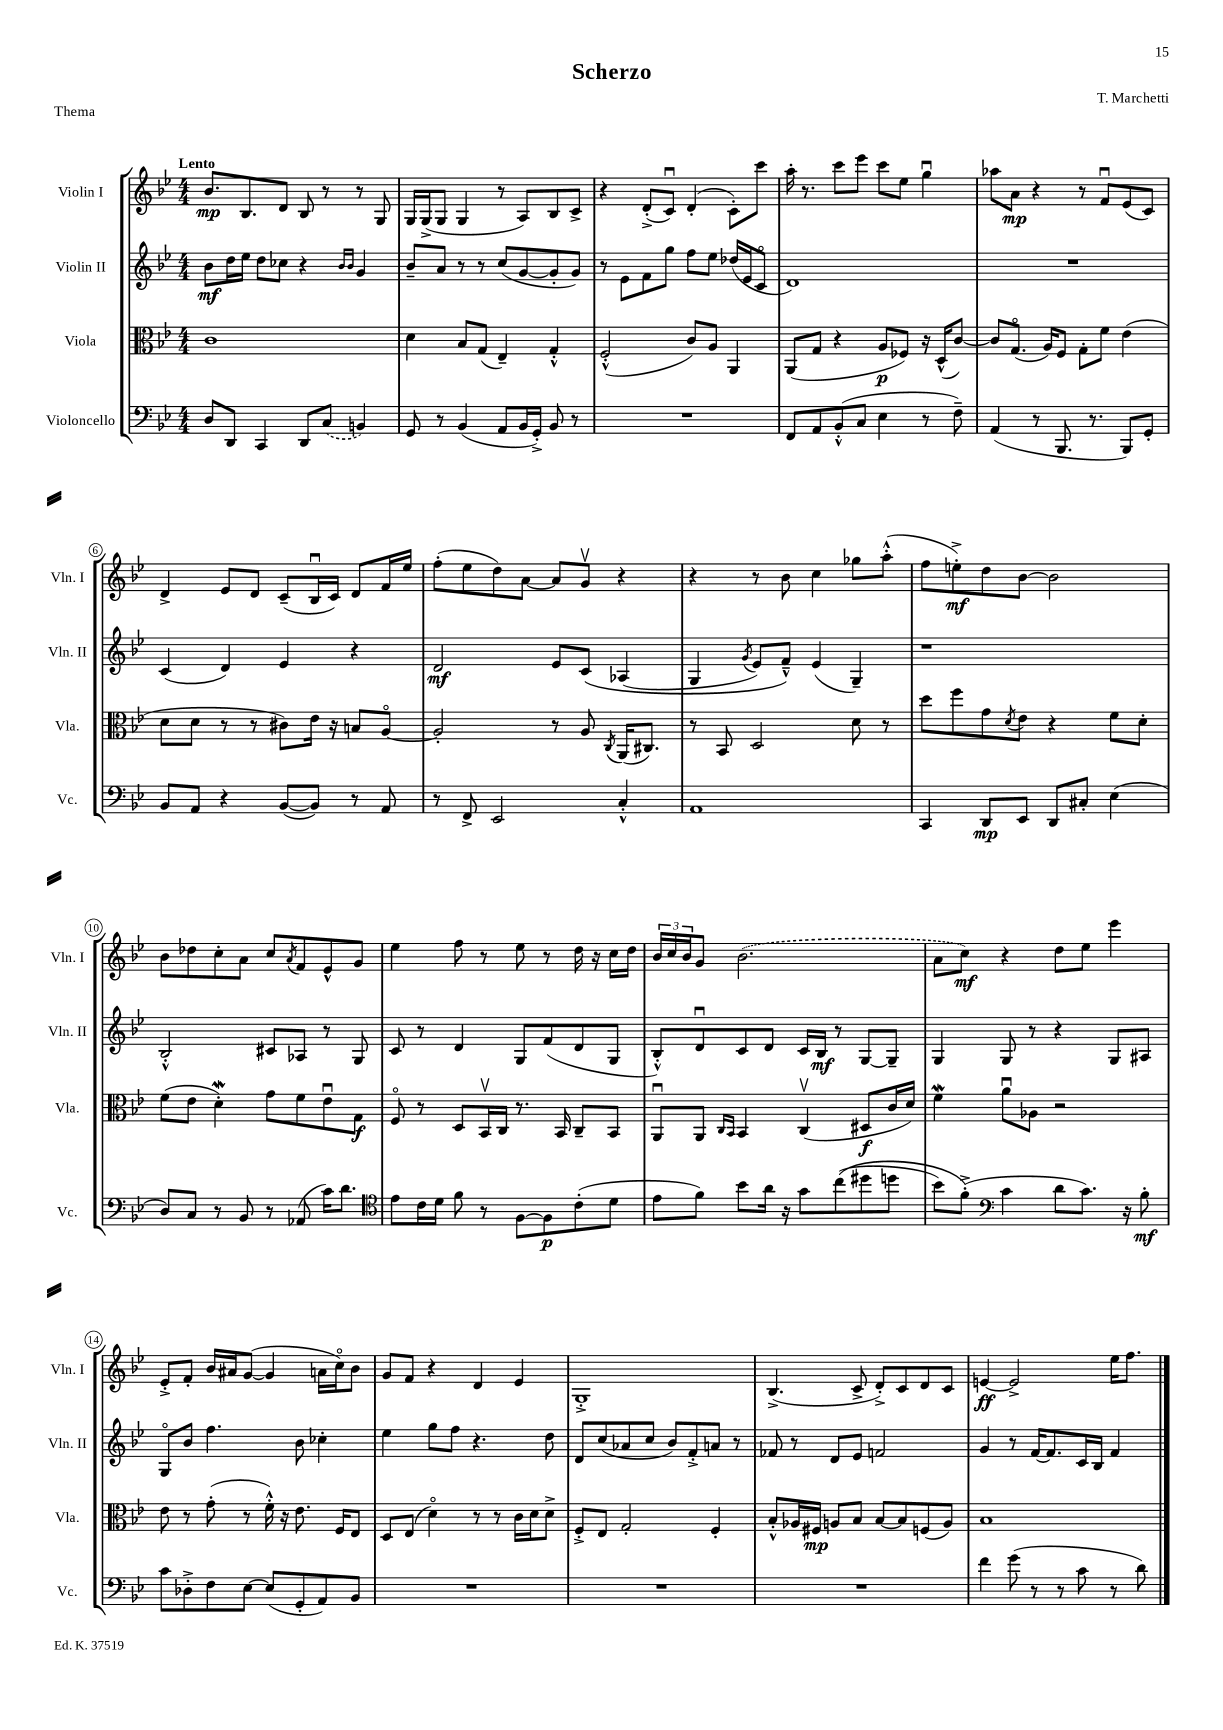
\header { title = "Scherzo" composer = "T. Marchetti" piece = "Thema" }
<<
\new StaffGroup <<
\new Staff = "s0" \with { instrumentName = "Violin I" shortInstrumentName = "Vln. I" } {
    \clef treble \key bes \major \numericTimeSignature \time 4/4 \tempo "Lento"
    bes'8.\mp bes8. d'8 bes8 r8 r8 g8 |
    g16 g16->( g8 g4 r8 a8) bes8 c'8-> |
    r4 d'8-.->( c'8\downbow) d'4-.( c'8-.) c'''8 |
    a''16-. r8. c'''8 ees'''8 c'''8 ees''8 g''4\downbow |
    aes''8 a'8\mp r4 r8 f'8\downbow ees'8( c'8) |
    d'4-> ees'8 d'8 c'8--( bes16\downbow c'16) d'8 f'16 ees''16 |
    f''8-.( ees''8 d''8) a'8~ a'8 g'8\upbow r4 |
    r4 r8 bes'8 c''4 ges''8 a''8-.-^( |
    f''8 e''8-.->\mf) d''8 bes'8~ bes'2 |
    bes'8 des''8 c''8-. a'8 c''8 \acciaccatura { a'8 } f'8 ees'8-^ g'8 |
    ees''4 f''8 r8 ees''8 r8 d''16 r16 c''16 d''16 |
    \tuplet 3/2 { bes'16 c''16 bes'16 } g'8 \once \slurDashed bes'2.( |
    a'8 c''8\mf) r4 d''8 ees''8 ees'''4 |
    ees'8-.-> f'8-. bes'16 ais'16 g'8~( g'4 a'16 c''16\flageolet) bes'8 |
    g'8 f'8 r4 d'4 ees'4 |
    g1-.-> |
    bes4.->( c'8-> d'8-.->) c'8 d'8 c'8 |
    e'4~\ff e'2-> ees''16 f''8. \bar "|." |
}
\new Staff = "s1" \with { instrumentName = "Violin II" shortInstrumentName = "Vln. II" } {
    \clef treble \key bes \major \numericTimeSignature \time 4/4
    bes'8\mf d''16 ees''16 d''8 ces''8 r4 \grace { bes'16 bes'16 } g'4 |
    bes'8-- a'8 r8 r8 c''8( g'8~ g'8-. g'8) |
    r8 ees'8 f'8 g''8 f''8 ees''8 des''16( ees'16 c'8\flageolet |
    d'1) |
    R1 |
    c'4( d'4) ees'4 r4 |
    d'2\mf ees'8 c'8\( aes4( |
    g4 \acciaccatura { g'8 } ees'8) f'8---^\) ees'4( g4--) |
    r1 |
    bes2-.-^ cis'8 aes8 r8 g8 |
    c'8 r8 d'4 g8 f'8( d'8 g8 |
    bes8-.-^) d'8\downbow c'8 d'8 c'16 bes16\mf r8 g8~ g8-- |
    g4 g8 r8 r4 g8 ais8 |
    g8\flageolet bes'8 f''4. bes'8 ces''4-. |
    ees''4 g''8 f''8 r4. d''8 |
    d'8 c''8( aes'8 c''8 bes'8) f'8-.-> a'8 r8 |
    fes'8 r8 d'8 ees'8 f'2 |
    g'4 r8 f'16~ f'8. c'16 bes16 f'4 \bar "|." |
}
\new Staff = "s2" \with { instrumentName = "Viola" shortInstrumentName = "Vla." } {
    \clef alto \key bes \major \numericTimeSignature \time 4/4
    c'1 |
    d'4 bes8 g8( ees4--) g4-.-^ |
    f2-.-^( c'8) a8 a,4 |
    a,8( g8 r4 a8\p fes8) r16 d16-^( c'8~) |
    c'8 g8.\flageolet( a16) f8 g8-. f'8 ees'4( |
    d'8 d'8 r8 r8 cis'8) ees'16 r16 b8 a8~\flageolet |
    a2-. r8 a8 \acciaccatura { c8 } a,16( cis8.) |
    r8 bes,8 d2 d'8 r8 |
    d''8 f''8 g'8 \acciaccatura { d'8 } ees'8 r4 f'8 d'8-. |
    f'8( ees'8 d'4-.\mordent) g'8 f'8 ees'8\downbow g8\f |
    f8\flageolet r8 d8 bes,16\upbow c16 r8. bes,16 c8-- bes,8 |
    a,8\downbow a,8 \grace { c16 bes,16 } bes,4 c4\upbow( dis8\f c'16 d'16) |
    f'4\mordent a'8\downbow aes8 r2 |
    ees'8 r8 g'8-.( r8 f'16-.-^) r16 ees'8. f16 ees8 |
    d8 ees8( d'4\flageolet) r8 r8 c'16 d'16 d'8-> |
    f8-.-> ees8 g2-. f4-. |
    bes8-.-^ aes16 fis16\mp a8 bes8 bes8~ bes8 f8( a8) |
    bes1 \bar "|." |
}
\new Staff = "s3" \with { instrumentName = "Violoncello" shortInstrumentName = "Vc." } {
    \clef bass \key bes \major \numericTimeSignature \time 4/4
    d8 d,8 c,4 d,8 \once \slurDashed c8( b,4) |
    g,8 r8 bes,4( a,8 bes,16 g,16-.->) bes,8 r8 |
    R1 |
    f,8 a,8 bes,8-.-^( c8 ees4 r8 f8--) |
    a,4( r8 bes,,8. r8. bes,,8) g,8-. |
    bes,8 a,8 r4 bes,8~( bes,8) r8 a,8 |
    r8 f,8-> ees,2 c4-.-^ |
    a,1 |
    c,4 d,8\mp ees,8 d,8 cis8-. ees4( |
    d8) c8 r8 bes,8 r8 aes,8( c'16) d'8. |
    \clef tenor ees'8 c'16 d'16 f'8 r8 f8~ f8\p c'8-.( d'8 |
    ees'8 f'8) bes'8 a'16 r16 g'8 c''8(\( dis''8 d''8 |
    bes'8) f'8-.->(\) \clef bass c'4 d'8 c'8.) r16 bes8-.\mf |
    c'8 des8-.-> f8 ees8~ ees8( g,8-. a,8) bes,8 |
    R1 |
    R1 |
    R1 |
    f'4 g'8( r8 r8 c'8 r8 d'8) \bar "|." |
}
>>
>>
\layout { \context { \Score \override BarNumber.stencil = #(make-stencil-circler 0.1 0.3 ly:text-interface::print) } }
